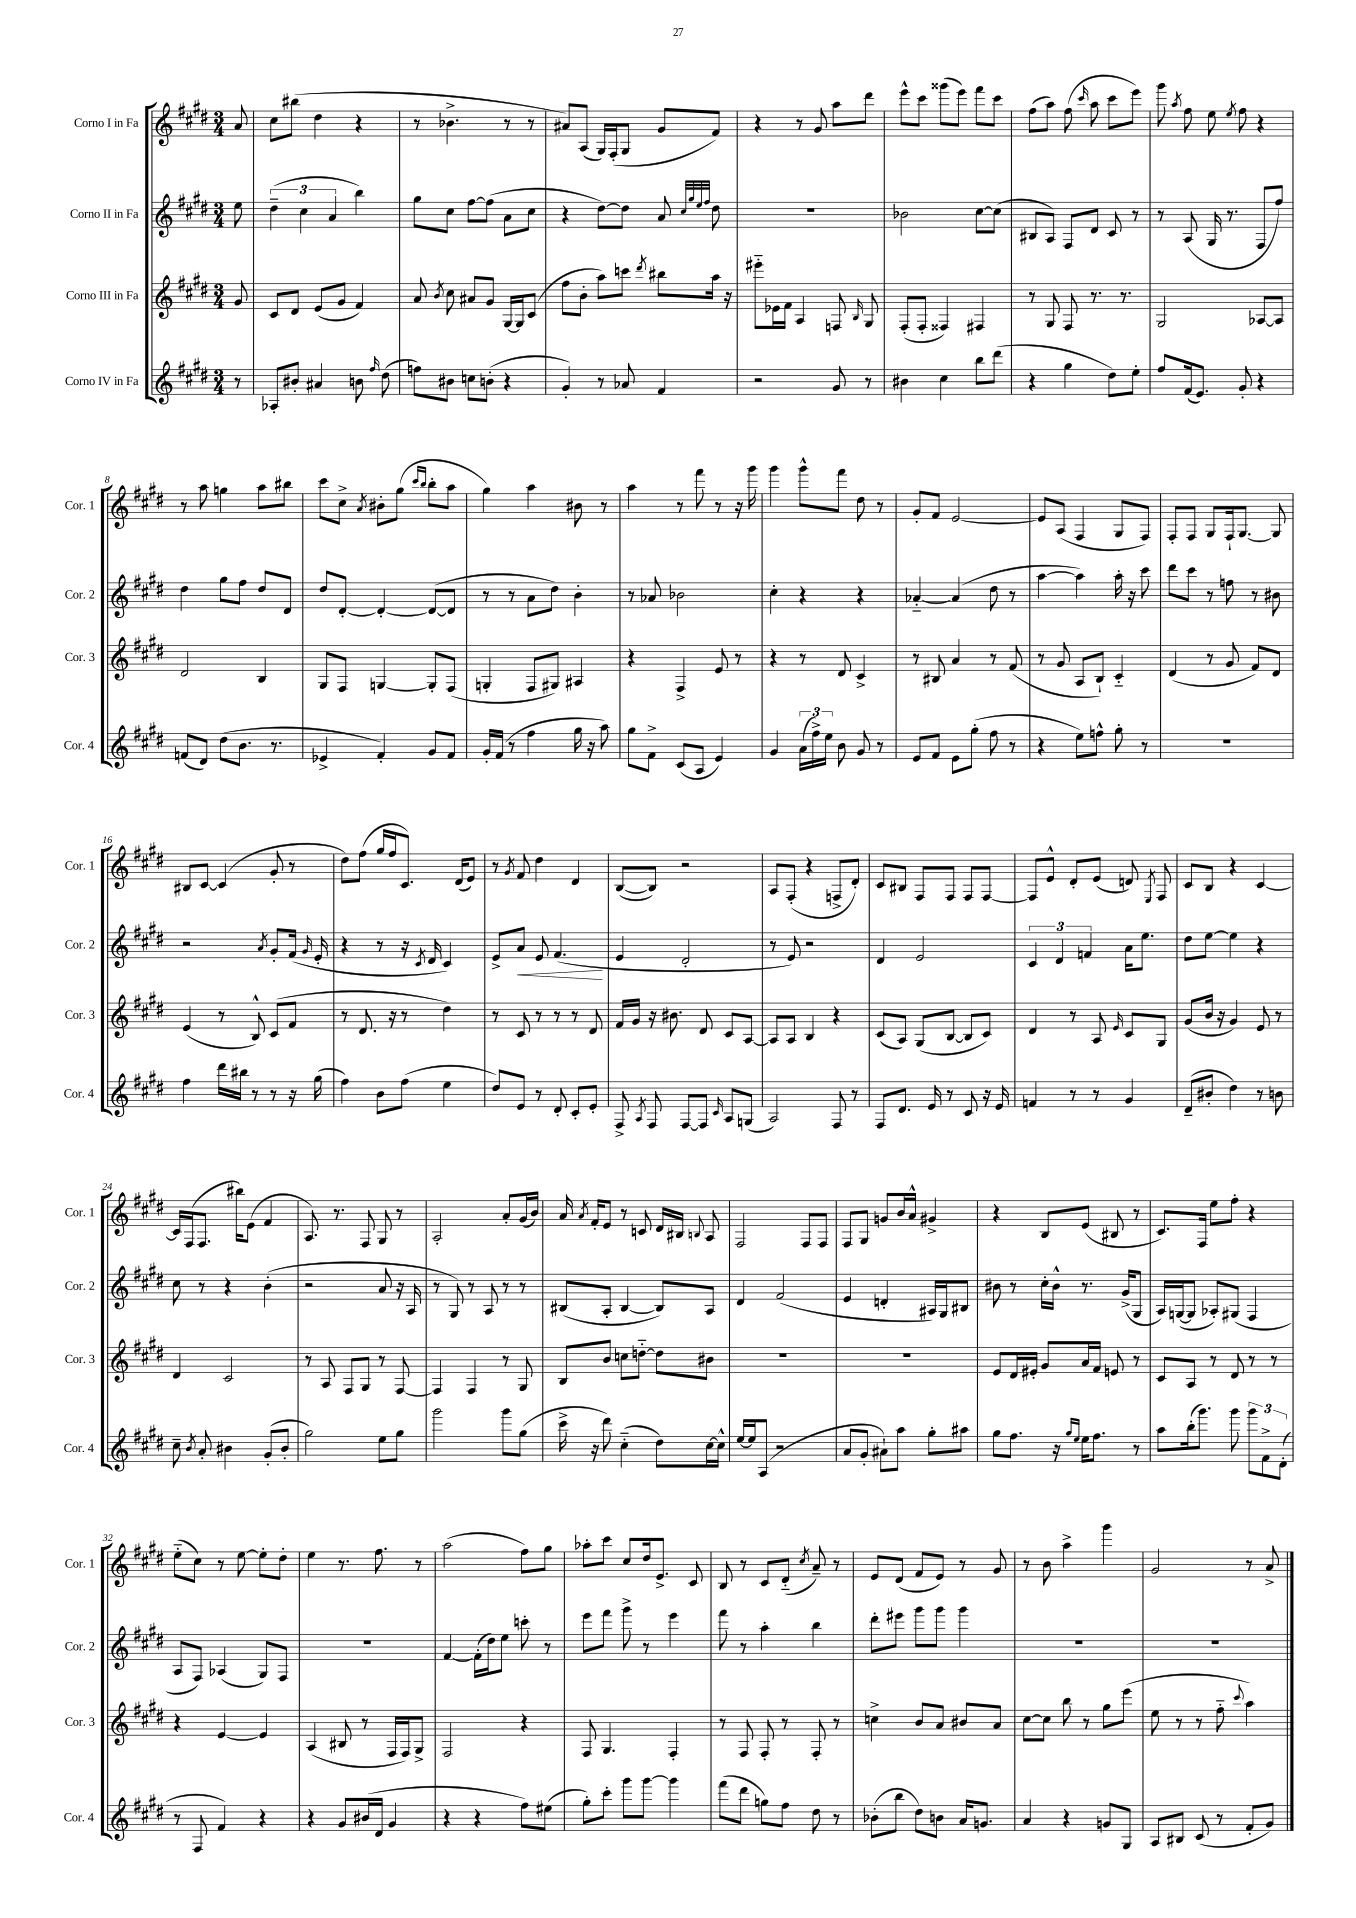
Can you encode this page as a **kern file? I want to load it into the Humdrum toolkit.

**kern	**kern	**kern	**dynam	**kern
*part4	*part3	*part2	*part2	*part1
*staff4	*staff3	*staff2	*staff2	*staff1
*I"Corno IV in Fa	*I"Corno III in Fa	*I"Corno II in Fa	*	*I"Corno I in Fa
*I'Cor. 4	*I'Cor. 3	*I'Cor. 2	*	*I'Cor. 1
*clefG2	*clefG2	*clefG2	*	*clefG2
*k[f#c#g#d#]	*k[f#c#g#d#]	*k[f#c#g#d#]	*	*k[f#c#g#d#]
*M3/4	*M3/4	*M3/4	*	*M3/4
=	=	=	=	=
8r	8g#/	8ee\	.	8a/
=1	=1	=1	=1	=1
8A-X'/L	8c#/L	(6dd#~\	.	8cc#\L
8b#X'/J	8d#/J	.	.	(8bb#X\J
.	.	6cc#\	.	.
4a#X/	(8e/L	.	.	4dd#\
.	.	6a/	.	.
.	8g#/J	.	.	.
8bn\	4f#/)	4bb\)	.	4r
16qqff#/	.	.	.	.
(8dd#\	.	.	.	.
=2	=2	=2	=2	=2
8ffn\L)	8a/	8gg#\L	.	8r
.	8qb/	.	.	.
8b#X\J	8cc#\	8cc#\J	.	4.b-X^\
8ccn\L	8a#X/L	[8ff#\L	.	.
(8bn'\J	8g#/J	(8ff#\J]	.	.
4r	[16G#/LL	8a\L	.	8r
.	16G#/J]	.	.	.
.	(8c#/J	8cc#\J	.	8r
=3	=3	=3	=3	=3
4g#'/)	8ff#\L	4r	.	8a#X/L)
.	8b'\J	.	.	(8A/J
8r	8aa\L)	[8dd#\L)	.	16G#/LL)
.	.	.	.	(16F#'/J
8a-X/	8cccn\J	8dd#\J]	.	8G#/J
.	8qddd#/	.	.	.
4f#/	8bb#X\L	8a/	.	8g#/L
.	.	32qqcc#/LLL	.	.
.	.	32qqgg#/	.	.
.	.	32qqee/	.	.
.	.	32qqff#/JJJ	.	.
.	16aa\Jk	8dd#\	.	8f#/J)
.	16r	.	.	.
=4	=4	=4	=4	=4
2r	8eee#X\L	2.r	.	4r
.	16e-X\L	.	.	.
.	16f#\JJ	.	.	.
.	4A/	.	.	8r
.	.	.	.	8g#/
8g#/	8Fn/	.	.	8aa\L
.	16qqB/	.	.	.
8r	8G#/	.	.	8ddd#\J
=5	=5	=5	=5	=5
4b#X\	(8F#'/L	2b-X\	.	8eee^^\L
.	8F#'/J	.	.	8ccc#\J
4cc#\	4F##X/)	.	.	(8ggg##X\L
.	.	.	.	8eee\J)
8bb\L	4F#X/	[8cc#\L	.	8fff#\L
(8ddd#\J	.	(8cc#\J]	.	8ccc#\J
=6	=6	=6	=6	=6
4r	8r	8B#X/L	.	(8ff#\L
.	8G#/	8A/J)	.	8aa\J)
4gg#\	8F#/	8F#/L	.	(8ff#\
.	.	.	.	16qqccc#/
.	8.r	8d#/J	.	8aa\
8dd#\L)	.	8c#/	.	8ccc#\L
.	8.r	.	.	.
8ee'\J	.	8r	.	8eee\J)
=7	=7	=7	=7	=7
8ff#/L	2G#/	8r	.	8ggg#\
.	.	.	.	8qaa/
(16f#/k	.	(8A/	.	8ff#\
8.e/J)	.	.	.	.
.	.	16G#/	.	8ee\
.	.	8.r	.	.
.	.	.	.	8qee/
8g#'/	.	.	.	8ff#\
4r	[8A-X/L	8F#/L	.	4r
.	8A-/J]	8ff#/J)	.	.
!!LO:LB:g=z
=8	=8	=8	=8	=8
(8fn/L	2d#/	4dd#\	.	8r
8d#/J)	.	.	.	8aa\
(8dd#\L	.	8gg#\L	.	4ggn\
8.b\J	.	8ff#\J	.	.
.	4B/	8dd#/L	.	8aa\L
8.r	.	.	.	.
.	.	8d#/J	.	8bb#X\J
=9	=9	=9	=9	=9
4e-X^/	8G#/L	8dd#/L	.	8ccc#\L
.	8F#/J	[8d#'/J	.	8cc#^\J
.	.	.	.	8qa/
4f#'/)	[4Gn/	4d#'/_	.	8b#X'\L
.	.	.	.	(8gg#\J
.	.	.	.	16qqccc#/LL
.	.	.	.	16qqbb/JJ
8g#/L	8G'/L]	(8d#/L_	.	8bb'\L
8f#/J	(8F#/J	8d#/J]	.	8aa\J
=10	=10	=10	=10	=10
16g#'/LL	4Gn'/	8r	.	4gg#\)
(16f#/JJ	.	.	.	.
8r	.	8r	.	.
4ff#\	8F#/L	8a\L	.	4aa\
.	8G#X/J)	8dd#\J)	.	.
16gg#\	4A#X/	4b'\	.	8b#X\
16r	.	.	.	.
8aa\)	.	.	.	8r
=11	=11	=11	=11	=11
8gg#\L	4r	8r	.	4aa\
8f#^\J	.	8a-X/	.	.
(8c#/L	4F#^/	2b-X\	.	8r
8A/J	.	.	.	8fff#\
4e/)	8e/	.	.	8r
.	8r	.	.	16r
.	.	.	.	16ggg#\
=12	=12	=12	=12	=12
4g#/	4r	4cc#'\	.	4ggg#\
(24a\LL	8r	4r	.	8ggg#^^\L
24ff#^\)	.	.	.	.
24ee\JJ	.	.	.	.
8b\	8d#/	.	.	8fff#\J
8g#/	4c#^/	4r	.	8dd#\
8r	.	.	.	8r
=13	=13	=13	=13	=13
8e/L	8r	[4a-X/	.	8g#'/L
8f#/J	8B#X/	.	.	8f#/J
8e\L	4a/	(4a-/]	.	[2e/
(8gg#'\J	.	.	.	.
8ff#\	8r	8dd#\	.	.
8r	(8f#/	8r	.	.
=14	=14	=14	=14	=14
4r	8r	[4aa\	.	8e/L]
.	8g#/	.	.	(8A/J
8ee\L)	8A/L	4aa\])	.	4F#/
8ffn^^\J	8B`/J)	.	.	.
8gg#'\	4c#/	16aa'\	.	8G#/L
.	.	16r	.	.
8r	.	8ccc#\	.	8F#/J)
=15	=15	=15	=15	=15
2.r	(4d#/	8ddd#\L	.	8F#'/L
.	.	8ccc#\J	.	8F#/J
.	8r	8r	.	8G#/L
.	8g#/	8ffn\	.	16F#`/k
.	.	.	.	[8.G#/J
.	8f#/L)	8r	.	.
.	8d#/J	8b#X\	.	8G#/]
!!LO:LB:g=z
=16	=16	=16	=16	=16
4ff#\	(4e/	2r	.	8B#X/L
.	.	.	.	[8c#/J
16ddd#\LL	8r	.	.	(4c#/]
16bb#X\JJ	.	.	.	.
8r	8B^^/)	.	.	.
.	.	8qa/	.	.
8r	(8c#/L	8g#'/L	.	8g#'/
16r	8f#/J	(16f#/Jk	.	8r
.	.	16qqg#/	.	.
(16gg#\	.	16e'/	.	.
=17	=17	=17	=17	=17
4ff#\)	8r	4r	.	8dd#\L)
.	8.d#/	.	.	(8ff#\J
8b\L	.	8r	.	16gg#/LL
.	16r	.	.	16ff#/J
(8ff#\J	8r	16r	.	8.c#/J)
.	.	8qc#/	.	.
.	.	16d#/	.	.
4ee\	4dd#\)	4c#/)	.	.
.	.	.	.	(16d#/KL
.	.	.	.	8e/J)
=18	=18	=18	=18	=18
8dd#/L)	8r	8e^/L	.	8r
.	.	.	.	8qg#/
!	!	!	!LO:HP:b	!
8e/J	8c#/	8a/J	<	8f#/
8r	8r	8e/	.	4dd#\
8d#'/	8r	(4.f#/	.	.
8c#'/L	8r	.	.	4d#/
8e'/J	8d#/	.	.	.
.	.	.	[	.
=19	=19	=19	=19	=19
8F#^/	16f#/LL	4e/	.	([8B/L
.	16g#/JJ	.	.	.
8qA/	.	.	.	.
8F#/	16r	.	.	8B/J])
.	8.b#X\	.	.	.
[8F#/L	.	2d#'/	.	2r
8F#/J]	8d#/	.	.	.
16qqc#/	.	.	.	.
8A/L	8c#/L	.	.	.
(8Gn/J	[8A/J	.	.	.
=20	=20	=20	=20	=20
2A/)	8A/L]	8r	.	8A/L
.	8A/J	8e/)	.	(8F#'/J
.	4B/	2r	.	4r
8F#/	4r	.	.	8Fn^/L
8r	.	.	.	8d#'/J)
=21	=21	=21	=21	=21
8F#/L	(8c#/L	4d#/	.	8c#/L
8.d#/J	8A/J)	.	.	8B#X/J
.	(8G#/L	2e/	.	8F#/L
16e/	.	.	.	.
8r	[8B/J	.	.	8F#/J
8c#/	8B/L]	.	.	8F#/L
16r	8c#/J)	.	.	[8F#/J
16e/	.	.	.	.
=22	=22	=22	=22	=22
4fn/	4d#/	6c#/	.	8F#/L]
.	.	.	.	8e^^/J
.	.	6d#/	.	.
8r	8r	.	.	8d#'/L
.	.	6fn/	.	.
8r	8A/	.	.	(8e/J
.	16qqe/	.	.	.
4g#/	8c#/L	16a\KL	.	8dn/)
.	.	8.ee\J	.	.
.	.	.	.	8qE/
.	8G#/J	.	.	8F#/
=23	=23	=23	=23	=23
(8d#~/L	(8g#/L	8dd#\L	.	8c#/L
8b#X'/J	16b/Jk	[8ee\J	.	8B/J
.	16r	.	.	.
4dd#\)	4g#/)	4ee\]	.	4r
8r	8e/	4r	.	[4c#/
8bn\	8r	.	.	.
!!LO:LB:g=z
=24	=24	=24	=24	=24
8cc#~\	4d#/	8cc#\	.	16c#/LL]
.	.	.	.	(16F#/J
8qb/	.	.	.	.
8a'/	.	8r	.	8.F#/J
4b#X\	2c#/	4r	.	.
.	.	.	.	16bb#X\KL)
.	.	.	.	(8e\J
(8g#'/L	.	(4b'\	.	4f#/
8b#'/J	.	.	.	.
=25	=25	=25	=25	=25
2gg#\)	8r	2r	.	8.A/)
.	8A/	.	.	.
.	.	.	.	8.r
.	8F#/L	.	.	.
.	8G#/J	.	.	8F#/
8ee\L	8r	8a/	.	8G#/
8gg#\J	[8F#/	16r	.	8r
.	.	16A/	.	.
=26	=26	=26	=26	=26
2ggg#\	4F#/]	8r	.	2A'/
.	.	8G#/)	.	.
.	4F#/	8r	.	.
.	.	8A/	.	.
8ggg#\L	8r	8r	.	8a'/L
(8gg#\J	8G#/	8r	.	(16g#/L
.	.	.	.	16b/JJ)
=27	=27	=27	=27	=27
16ccc#^\	8B/L	(8B#X/L	.	16a/
.	.	.	.	8qa/
16r	.	.	.	16f#'/KL
8ddd#\)	8b/J	8A'/J	.	8e/J
(4cc#\	8ccn\L	[4B#/	.	8r
.	[8ddn\J	.	.	8cn/
8dd#\L)	8dd\L]	8B#/L])	.	16d#/LL
.	.	.	.	16B#X/JJ
.	.	.	.	8qqBn/
[16cc#\L	8b#X\J	8A/J	.	8A/
16cc#^^\JJ]	.	.	.	.
=28	=28	=28	=28	=28
[16ee/LL	2.r	4d#/	.	2F#/
16ee/J]	.	.	.	.
(8A/J	.	.	.	.
2r	.	(2f#/	.	.
.	.	.	.	8F#/L
.	.	.	.	8F#/J
=29	=29	=29	=29	=29
8a/L	2.r	4e/	.	8F#/L
8g#'/J	.	.	.	8G#/J
8a#X`\L)	.	4dn'/	.	8gn/L
8aa\J	.	.	.	16b/L
.	.	.	.	16a^^/JJ
8gg#'\L	.	16A#X/LL)	.	4g#X^/
.	.	16G#/J	.	.
8aa#X\J	.	8B#X/J	.	.
=30	=30	=30	=30	=30
8gg#\L	8e/L	8b#X\	.	4r
8.ff#\J	16d#/L	8r	.	.
.	16e#X'/JJ	.	.	.
.	8g#/L	16cc#'\LL	.	8B/L
16r	.	16b#^^\JJ	.	.
16qqgg#/LL	.	.	.	.
16qqee/JJ	.	.	.	.
16ee\KL	16a/L	8.r	.	(8e/J
8.ff#\J	16f#/JJ	.	.	.
.	8en/	.	.	8B#X/
.	.	(16g#^/KL	.	.
8r	8r	8G#/J	.	8r
=31	=31	=31	=31	=31
8aa\L	8c#/L	16A/LL)	.	8.c#/L)
.	.	([16Gn/J	.	.
(16bb'\k	8A/J	8G/J]	.	.
8.ggg#\J)	.	.	.	16F#/Jk
.	8r	8A-X'/L)	.	8ee\L
8ggg#\	8d#/	(8G#X/J	.	8ff#'\J
12ggg#\L	8r	4F#/	.	4r
12f#^\	.	.	.	.
.	8r	.	.	.
(12d#'\J	.	.	.	.
!!LO:LB:g=z
=32	=32	=32	=32	=32
8r	4r	8A/L	.	(8ee\L
8F#/	.	8F#/J)	.	8cc#\J)
4f#/)	[4e/	(4A-X/	.	8r
.	.	.	.	[8ee\
4r	4e/]	8G#/L)	.	8ee'\L]
.	.	8F#/J	.	8dd#'\J
=33	=33	=33	=33	=33
4r	(4A/	2.r	.	4ee\
8g#/L	8B#X/	.	.	8.r
(16b#X/L	8r	.	.	.
16d#/JJ	.	.	.	8.ff#\
4g#/	16F#/LL	.	.	.
.	16F#/J)	.	.	.
.	8G#^/J	.	.	8r
=34	=34	=34	=34	=34
4r	2F#/	[4f#/	.	(2aa\
4r	.	(16f#'\LL]	.	.
.	.	16dd#\J)	.	.
.	.	8ee\J	.	.
8ff#\L)	4r	8cccn'\	.	8ff#\L)
(8ee#X\J	.	8r	.	8gg#\J
=35	=35	=35	=35	=35
8gg#'\L)	8F#/	8eee\L	.	8aa-X'\L
8ccc#'\J	4.G#/	8fff#\J	.	8ccc#\J
8ggg#\L	.	8ggg#^\	.	8cc#/L
[8ggg#\J	.	8r	.	16dd#/k
.	.	.	.	8.e^/J
4ggg#\]	4F#'/	4eee\	.	.
.	.	.	.	8c#/
=36	=36	=36	=36	=36
(8fff#\L	8r	8fff#\	.	8B/
8ddd#\J	8F#/	8r	.	8r
8ggn\L)	8F#'/	4aa'\	.	8c#/L
8ff#\J	8r	.	.	(8d#/J
.	.	.	.	8qcc#/
8dd#\	8F#'/	4bb\	.	8a~/)
8r	8r	.	.	8r
=37	=37	=37	=37	=37
(8b-X'\L	4ccn^\	8ddd#'\L	.	8e/L
8bb\J	.	8eee#X\J	.	(8d#/J
8dd#\L)	8b/L	8ggg#\L	.	8f#/L
8bn\J	8a/J	8ggg#\J	.	8e/J)
16a/KL	8b#X/L	4ggg#\	.	8r
8.gn/J	.	.	.	.
.	8a/J	.	.	8g#/
=38	=38	=38	=38	=38
4a/	[8cc#\L	2.r	.	8r
.	8cc#\J]	.	.	8b\
4r	8bb\	.	.	4aa^\
.	8r	.	.	.
8gn/L	8gg#\L	.	.	4ggg#\
8G#/J	(8eee\J	.	.	.
=39	=39	=39	=39	=39
8A/L	8ee\	2.r	.	2g#/
8B#X/J	8r	.	.	.
(8c#/	8r	.	.	.
8r	8ff#\	.	.	.
.	8qqccc#/	.	.	.
8f#'/L	4aa\)	.	.	8r
8g#/J)	.	.	.	8a^/
==	==	==	==	==
*-	*-	*-	*-	*-
